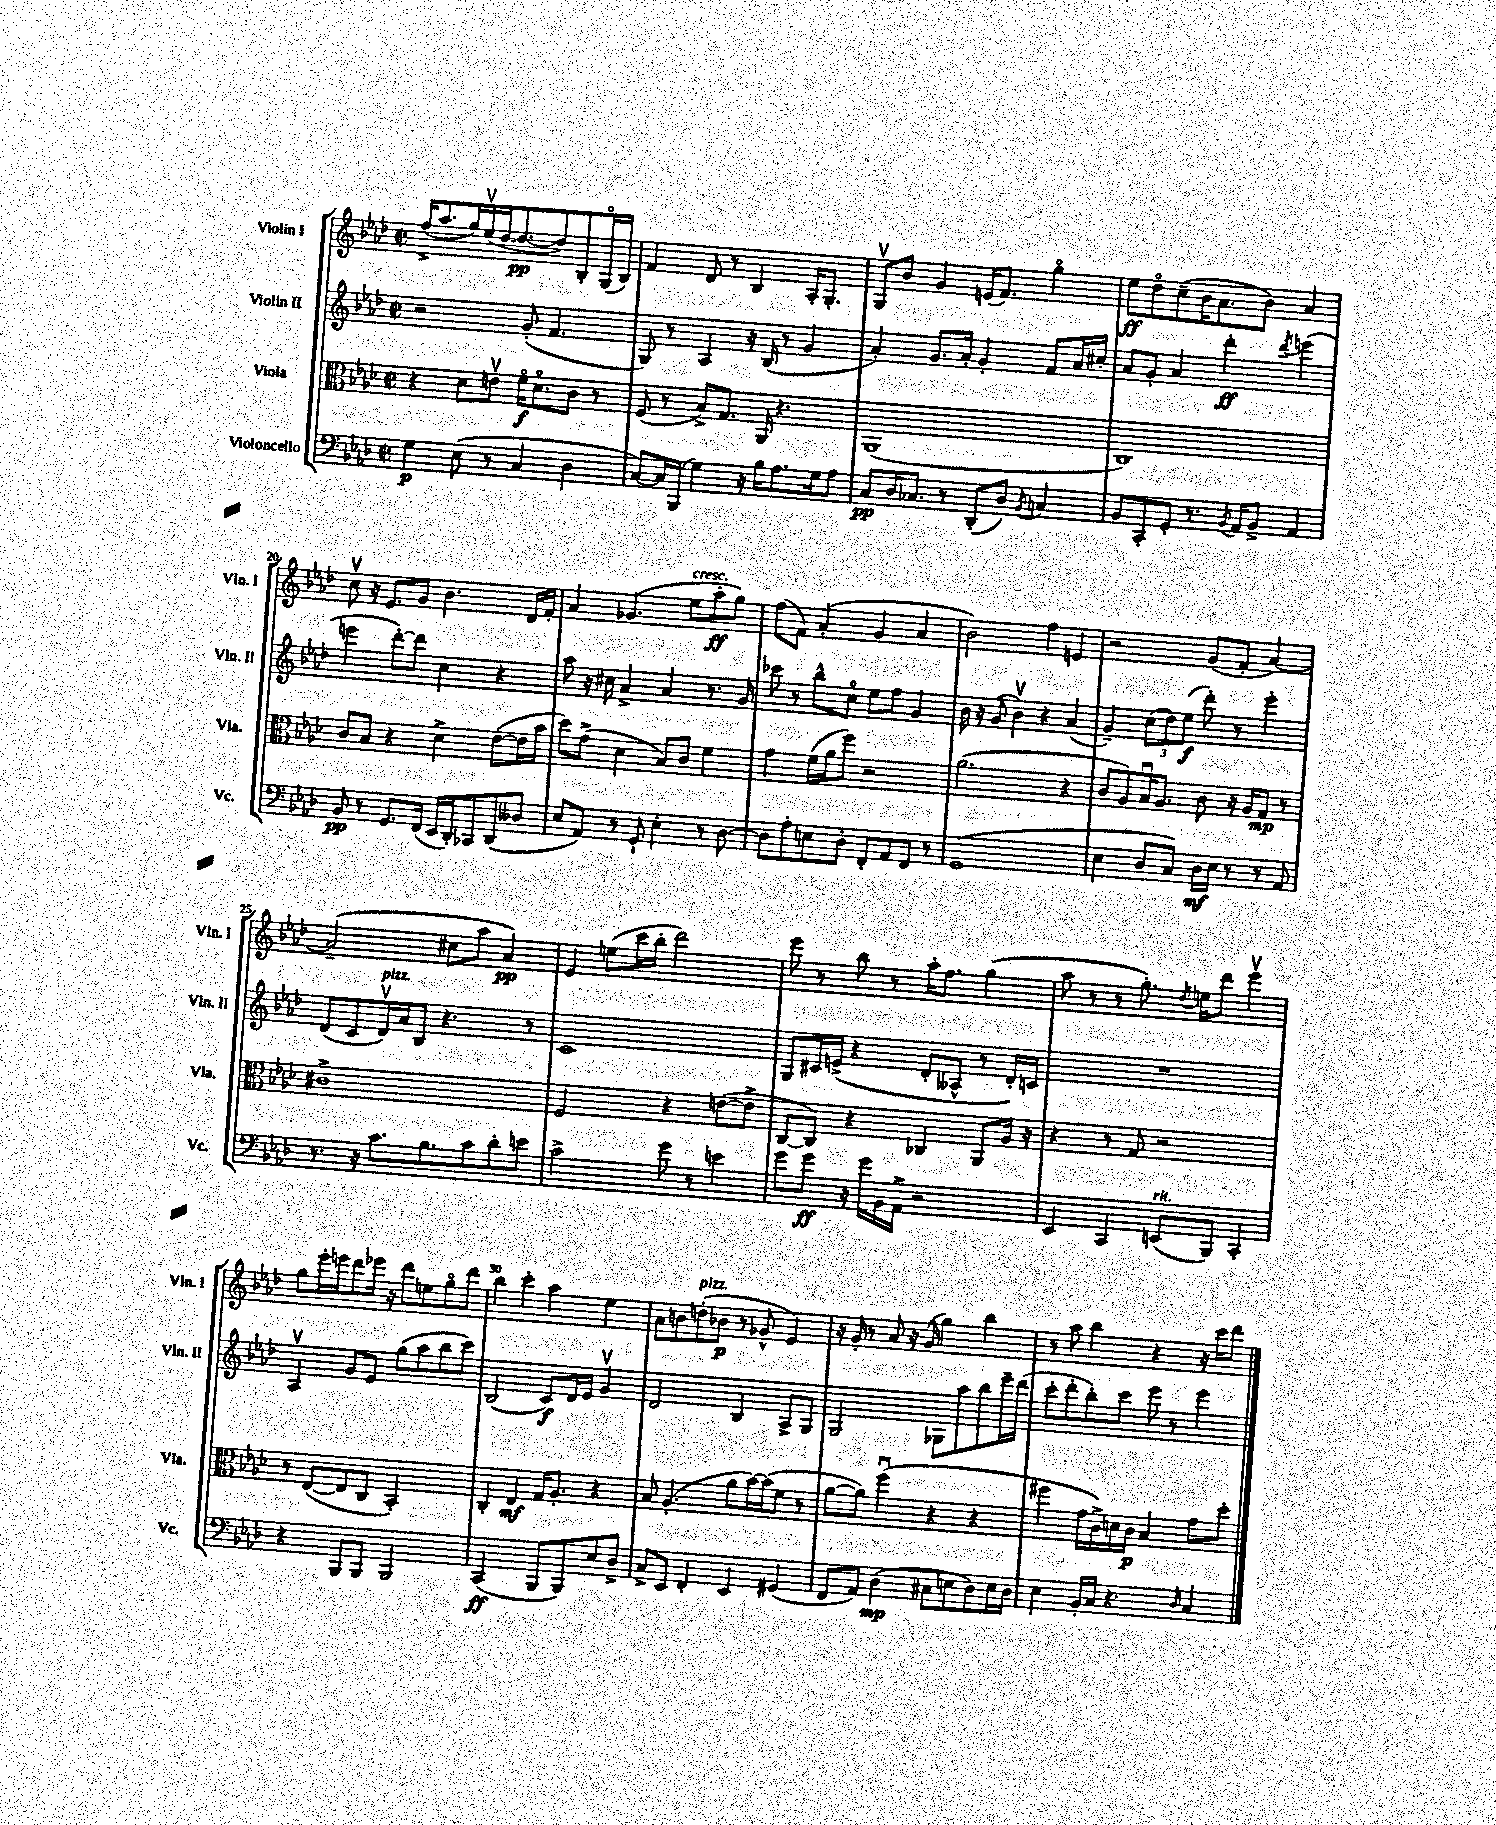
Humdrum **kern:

**kern	**kern	**kern	**kern
*staff4	*staff3	*staff2	*staff1
*clefF4	*clefC3	*clefG2	*clefG2
*k[b-e-a-d-]	*k[b-e-a-d-]	*k[b-e-a-d-]	*k[b-e-a-d-]
*M2/2	*M2/2	*M2/2	*M2/2
*met(c|)	*met(c|)	*met(c|)	*met(c|)
4G	4r	2r	(16ff^
.	.	.	8.aa-
(8E-	8d-	.	16gg)
.	.	.	(16ee-v
8r	8ev	.	[16dd-
.	.	.	8.dd-_
4C	16fo	(8g'	.
.	8.d-o	.	.
.	.	4.f	8dd-])
4D-	8c	.	8B-'
.	8r	.	(16Go
.	.	.	16B-)
=	=	=	=
[8C)	(8F	8G)	4f
16C]	8r	8r	.
(16BBB-	.	.	.
4G)	8B-^)	4A-	8d-
.	8.G	.	8r
16r	.	16r	4B-
16B-	16AA-	(16B-	.
8.A-	4.r	8r	.
.	.	4g	16A-'
16G	.	.	8.G'
8A-	.	.	.
=	=	=	=
8C	(1AA-	4a-')	8Gv
16D-	.	.	8b-
8.C-	.	.	.
.	.	8.g	4g
8r	.	.	.
.	.	16a-'	.
(8DD-'	.	4g'	(16e
.	.	.	8.f)
8D-)	.	.	.
8qBB-	.	.	.
4C	.	8f	4ggo
.	.	16a-	.
.	.	16cc#'	.
=	=	=	=
8BB-	1C)	8a-	8ee-
8CC'	.	8g'	8dd-o
8GG'	.	4a-	(8cc~
8.r	.	.	16b-
.	.	.	8.a-
.	.	4ddd-'	.
8qBB-	.	.	.
16AA-	.	.	.
8BB-^	.	.	8b-)
.	.	8qddd-	.
4AA-	.	(4eee	4a-
=	=	=	=
8BB-	8c	4eee	8ccv
8r	8B-	.	16r
.	.	.	8.e-
8.GG	4r	[8ddd-')	.
.	.	8ddd-]	8g
(16FF	.	.	.
16EE-	4d-^	4cc	4.b-
16DD-')	.	.	.
8CC-	.	.	.
(8DD-	([8e-	4r	.
8D--	16e-]	.	16d-
.	16b-	.	16f'
=	=	=	=
8E-	8dd-)	8aa-	4a-
8AA-)	(8g^	16r	.
.	.	16cc#	.
8r	4d-	4a-^	(4.g-
8GG`	.	.	.
4E-'	8B-)	4a-	.
.	8c	.	8ee-
8r	4f	8.r	8aa-'
[8D-	.	.	8gg)
.	.	16g	.
=	=	=	=
8D-]	4g	8ccc-	(8ff
8A-'	.	8r	8f)
8E	(16f	8bb-^^	(4a-'
.	16a-	.	.
8D-'	8ff)	8cco	.
8FF'	2r	8ee-	4g
8AA-	.	8ff	.
8FF	.	4g	4a-
8r	.	.	.
=	=	=	=
(1GG	(2.a-	16b-	2b-)
.	.	16r	.
.	.	(8g	.
.	.	4b-v)	.
.	.	4r	4ff
.	4r	(4a-	4e
=	=	=	=
4E-	8c	4g~)	2r
.	8A-)	.	.
8D-	16B-u	(12cc	.
.	8.A-	.	.
.	.	12dd-)	.
8C)	.	.	.
.	.	(12ee-	.
16D-	8c	8ddd-')	(8g
16E-	.	.	.
8r	16r	8r	8f'
.	16A-	.	.
8r	8G	4eee-'	[4a-)
8AA-	8r	.	.
=	=	=	=
8.r	1c#^	(8d-	(2a-~]
.	.	8c	.
16r	.	.	.
8.c	.	16d-v)	.
.	.	16a-	.
.	.	8B-	.
8.B-	.	.	.
.	.	4.r	8cc#
8c	.	.	8aa-
8d-'	.	.	4a-)
8e	.	8r	.
=	=	=	=
2c^	2F	1c	4e-
.	.	.	(8ee
.	.	.	16ccc
.	.	.	16bb-'
8g	4r	.	2ddd-)
8r	.	.	.
4e	([8e	.	.
.	8e^]	.	.
=	=	=	=
8g	[8C	8G	8eee-
8g	8C])	16c#	8r
.	.	(16e^	.
16r	4r	4r	8bb-
16g	.	.	.
16BB-	.	.	8r
16AA-^	.	.	.
2r	4C-	8d-'	16aa-'
.	.	.	8.ff
.	.	8A--^^	.
.	8AA-	8r	(4gg
.	16A-	16d-')	.
.	16r	16c	.
=	=	=	=
4EE-	4r	1r	8aa-
.	.	.	8r
4CC	8r	.	8r
.	8G	.	8.gg')
(8EE	2r	.	.
.	.	.	8qdd-
.	.	.	16ee
8BBB-)	.	.	8ddd-
4CC'	.	.	4eee-v
=	=	=	=
4r	8r	4A-v	8gg
.	([8E-	.	16eee-'
.	.	.	16eee
8BBB-	8E-]	8g	8ddd-
8BBB-	8C	8e-	16eee-
.	.	.	16r
2BBB-	2BB-')	(8gg	8ddd-
.	.	8aa-	8ee
.	.	8bb-	8ggo
.	.	8ccc)	8ddd-
=	=	=	=
(2CC	4C'	(2B-	4bb-
.	4E-	.	4ccc'
8BBB-	16G	8c)	4aa-
.	8.A-'	.	.
8BBB-)	.	16d-	.
.	.	16e-	.
8E-	4r	4gv	4ee-
8D-^	.	.	.
=	=	=	=
8C^	8B-	2d-	8a-
8EE-	(4.A-'	.	8b
4FF'	.	.	(8dd'
.	.	.	8b-
4EE-	8a-	4B-	8r
.	[16b-)	.	8g-^^
.	(16b-]	.	.
(4GG#	8f	8A-^	4e-)
.	8r	8G	.
=	=	=	=
8FF	[8a-	2G	16r
.	.	.	16g'
8AA-)	8a-])	.	8r
(4D-	(4ffu	.	8a-
.	.	.	16r
.	.	.	(16g
8C#	4r	8G-	4gg)
8E	.	8aa-	.
8D-)	4r	8bb-	4bb-
16E	.	16eee-~	.
16D-	.	(16ddd-	.
=	=	=	=
4E-	4ff#	8ccc'	8r
.	.	8ddd-'	8aa-
16BB-'	16g	8bb-')	4bb-
16C	16c^)	.	.
4.r	16d	8ccc	.
.	16c	.	.
.	4B-	8eee-	4r
.	.	8r	.
16qqD-	.	.	.
4C	8g	4eee-	16r
.	.	.	16ccc
.	8dd-'	.	8ddd-
==	==	==	==
*-	*-	*-	*-
